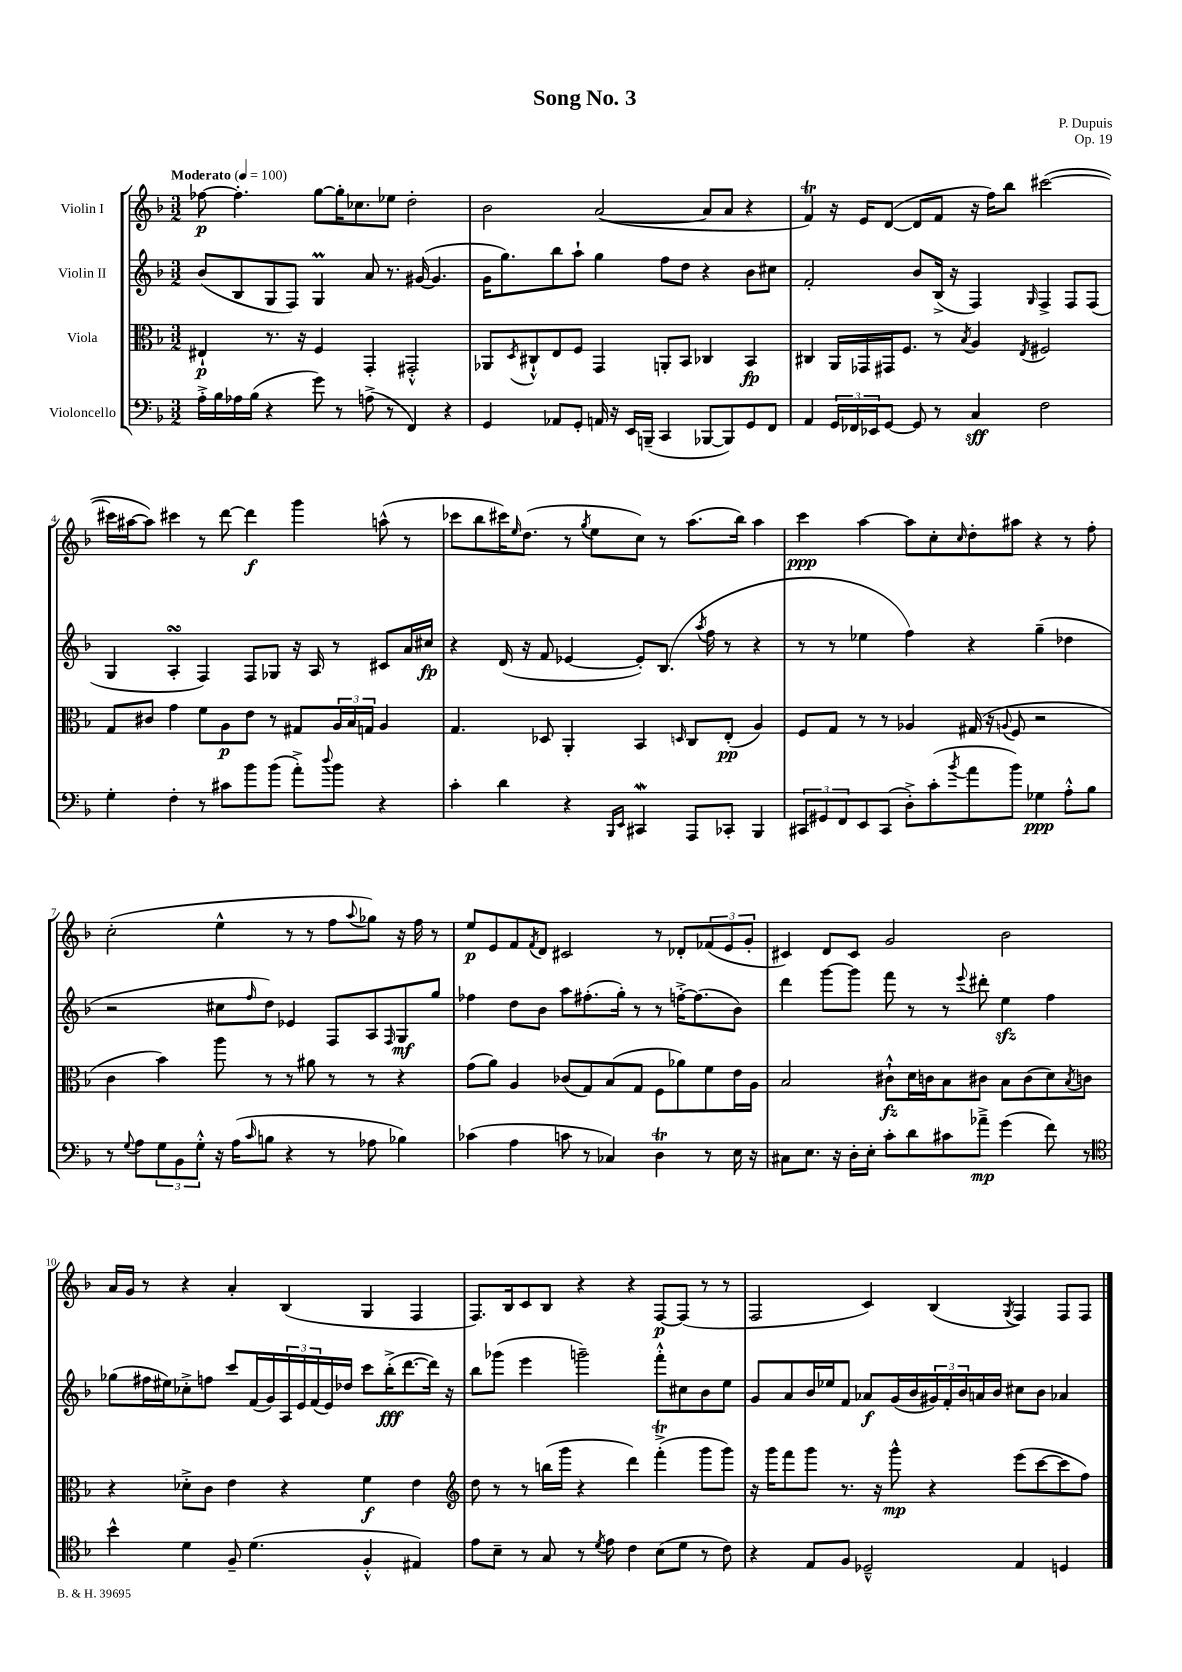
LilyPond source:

\header { title = "Song No. 3" composer = "P. Dupuis" opus = "Op. 19" }
<<
\new StaffGroup <<
\new Staff = "s0" \with { instrumentName = "Violin I" } {
    \clef treble \key f \major \numericTimeSignature \time 3/2 \tempo "Moderato" 4 = 100
    fes''8~\p fes''4.-. g''8~ g''16-. ces''8. ees''8 d''2-. |
    bes'2 a'2~( a'8 a'8 r4 |
    f'4\trill) r16 e'16 d'8~( d'8 f'8 r16 f''16) bes''8 cis'''2~( |
    cis'''16 ais''16~ ais''8) cis'''4 r8 d'''8~ d'''4\f g'''4 a''8-^( r8 |
    ces'''8 bes''8 cis'''16) \grace { e''16 } d''8.( r8 \acciaccatura { g''8 } e''8 c''8) r8 a''8.( bes''16) a''4 |
    c'''4\ppp a''4~ a''8 c''8-. \grace { c''16 } d''8-. ais''8 r4 r8 f''8-. |
    c''2-.( e''4-^ r8 r8 f''8 \appoggiatura { a''8 } ges''8) r16 f''16 r8 |
    e''8\p e'8 f'8 \acciaccatura { f'8 } d'8 cis'2 r8 des'8-. \tuplet 3/2 { fes'8( e'8 g'8-. } |
    cis'4) d'8 cis'8 g'2 bes'2 |
    a'16 g'16 r8 r4 a'4-. bes4( g4 f4 |
    f8.) bes16 c'8 bes8 r4 r4 f8~\p f8( r8 r8 |
    f2 c'4) bes4( \acciaccatura { g8 } f4) f8 f8 \bar "|." |
}
\new Staff = "s1" \with { instrumentName = "Violin II" } {
    \clef treble \key f \major \numericTimeSignature \time 3/2
    bes'8( bes8 g8 f8) g4\prall a'8 r8. gis'16~( gis'4. |
    g'16 g''8.) bes''8 a''8-! g''4 f''8 d''8 r4 bes'8 cis''8 |
    f'2-. bes'8 bes16->( r16 f4) \grace { g16 } f4-> f8 f8( |
    g4 a4-.\turn f4) f8 ges8 r16 a16 r8 cis'8 a'16 cis''16\fp |
    r4 d'16( r16 f'8 ees'4~ ees'8-.) bes8.( \acciaccatura { a''8 } f''16 r8 r4 |
    r8 r8 ees''4 f''4) r4 g''4--( des''4 |
    r2 cis''8 \grace { f''16 } d''8) ees'4 f8 a8 \grace { f16 } g8\mf g''8 |
    fes''4 d''8 bes'8 a''8 fis''8.-.( g''16-.) r8 r8 f''16~-.-> f''8.( bes'8) |
    d'''4 g'''8~ g'''8 f'''8 r8 r8 \appoggiatura { e'''8 } dis'''8-. e''4\sfz f''4 |
    ges''8( fis''16 eis''16) ces''8-.-> f''8 c'''8 f'16( g'16) \tuplet 3/2 { a16 e'16 f'16( } e'16) des''16 c'''8 bes''16-.->\fff( d'''8.~ d'''16) r16 |
    bes''8 ges'''8( e'''4 g'''2--) f'''8-.-^ cis''8 bes'8 e''8 |
    g'8 a'8 bes'16 ees''16 f'8 aes'8\f g'16( bes'16 \tuplet 3/2 { gis'16) f'16-. bes'16 } a'16 bes'16 cis''8 bes'8 aes'4 \bar "|." |
}
\new Staff = "s2" \with { instrumentName = "Viola" } {
    \clef alto \key f \major \numericTimeSignature \time 3/2
    eis4-!\p r8. r16 f4 g,4-. gis,2-.-^ |
    aes,8 \acciaccatura { d8 } cis8-!-^ e8 f8 g,4 a,8-. bes,8 ces4 bes,4\fp |
    cis4 a,16 ges,16 gis,16 f8. r8 \acciaccatura { bes8 } a4 \acciaccatura { e8 } fis2 |
    g8 cis'8 g'4 f'8 a8\p e'8 r8 gis8 \tuplet 3/2 { a16 bes16 g16 } a4 |
    g4. des8 a,4-. bes,4 \grace { d16 } c8 e8-.\pp( a4) |
    f8 g8 r8 r8 aes4 gis16( r16 \appoggiatura { a8 } f8 r2 |
    c'4 bes'4) a''8 r8 r8 ais'8 r8 r8 r4 |
    g'8( a'8) a4 ces'8( g8) bes8( g8 f8 aes'8) f'8 e'16 a16 |
    bes2 cis'8-!-^\fz d'16 c'16 bes8 cis'8 bes8 cis'8( d'8) \acciaccatura { bes8 } c'8 |
    r4 des'8-.-> c'8 e'4 r4 f'4\f e'4 |
    \clef treble d''8 r8 r8 b''16( g'''16 r4 d'''4) f'''4-.->\trill( g'''8 g'''8) |
    r16 g'''16 f'''8 g'''8 r8. r16 g'''8-^\mp r4 e'''8( c'''8~ c'''8 f''8) \bar "|." |
}
\new Staff = "s3" \with { instrumentName = "Violoncello" } {
    \clef bass \key f \major \numericTimeSignature \time 3/2
    a16-.-> bes16 aes16 bes16( r4 g'8) r8 a8->( r8 f,4) r4 |
    g,4 aes,8 g,8-. a,16 r16 e,16 b,,16--( c,4 bes,,8~ bes,,8) g,8 f,8 |
    a,4 \tuplet 3/2 { g,16 fes,16 ees,16 } g,8~ g,8 r8 c4\sff f2 |
    g4-. f4-. r8 cis'8 bes'8 bes'8( a'8-.->) \appoggiatura { d''8 } bes'8 r4 |
    c'4-. d'4 r4 \grace { bes,,16 e,16 } cis,4\mordent a,,8 ces,8-. bes,,4 |
    \tuplet 3/2 { cis,8 gis,8 f,8 } e,8 cis,8( d8-.->) c'8-.( \acciaccatura { bes'8 } a'8 bes'8) ges4\ppp a8-.-^ bes8 |
    r8 \appoggiatura { g8 } a8 \tuplet 3/2 { g8 bes,8 g8-.-^ } r16 a16( \grace { c'16 } b8 r4 r8 aes8 bes4) |
    ces'4( a4 c'8 r8 ces4) d4\trill r8 e16 r16 |
    cis8 e8. r16 d16-. e16-. c'8-. d'8 cis'8 aes'8--->\mp g'4( f'8) r8 |
    \clef tenor bes'4-^ d'4 f8-- d'4.( f4-.-^ eis4) |
    e'8 bes8-- r8 g8 r8 \acciaccatura { d'8 } e'8 c'4 bes8( d'8 r8 c'8) |
    r4 e8 f8 des2---^ e4 d4 \bar "|." |
}
>>
>>
